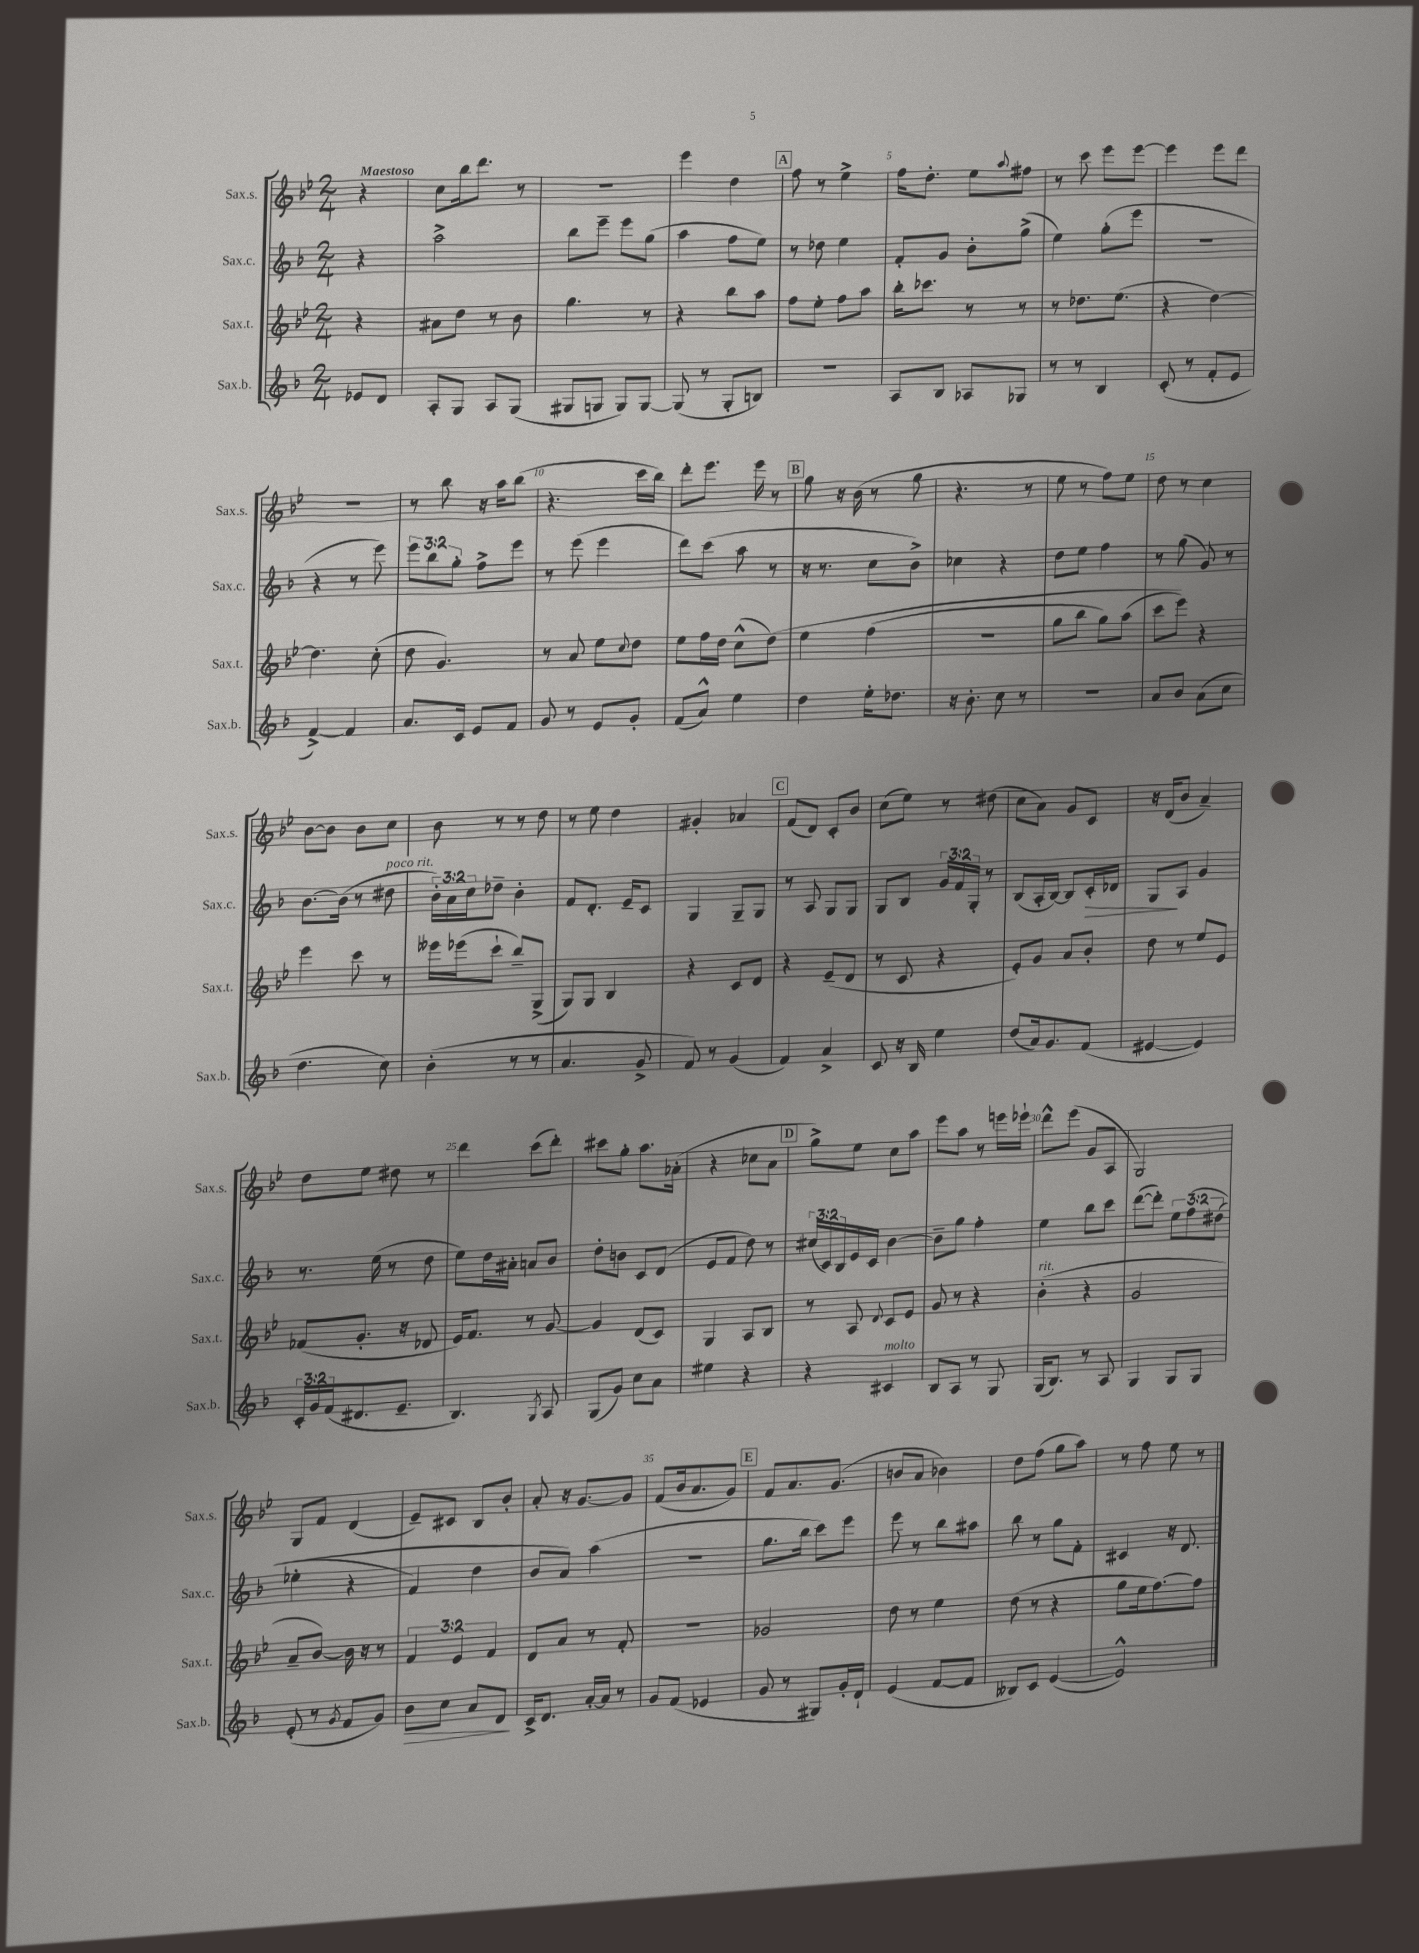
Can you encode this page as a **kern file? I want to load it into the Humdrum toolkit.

**kern	**kern	**kern	**kern
*staff4	*staff3	*staff2	*staff1
*clefG2	*clefG2	*clefG2	*clefG2
*k[b-]	*k[b-e-]	*k[b-]	*k[b-e-]
*M2/4	*M2/4	*M2/4	*M2/4
8e-	4r	4r	4r
8d	.	.	.
=	=	=	=
8A'	8a#	2aa^	8cc
8G	8dd	.	16bb-
.	.	.	8.ddd
8A	8r	.	.
(8G	8b-	.	8r
=	=	=	=
8G#	4.gg	8bb-	2r
8G	.	8eee~	.
8G)	.	8eee	.
[8G	8r	(8gg	.
=	=	=	=
(8G]	4r	4aa	4eee-
8r	.	.	.
8G'	8bb-	8ff	4dd
8B)	8aa	8ee)	.
=	=	=	=
2r	8ff	8r	8ff
.	8ee-'	8dd-	8r
.	8ff	4ee	4ee-^
.	8aa	.	.
=	=	=	=
8A	16bb-'	8f'	16ff
.	8.ccc-	.	8.dd'
8B-	.	8g	.
8A-	8r	8b-'	8ee-
.	.	.	8qqaa
8G-	8r	(8gg^	8ff#
=	=	=	=
8r	8r	4ee)	8r
8r	8.dd-	.	8ccc
4B-	.	(8gg'	8eee-
.	(8.ee-	.	.
.	.	8eee	[8eee-
=	=	=	=
(8c'	4r	2r	4eee-]
8r	.	.	.
8f'	[4dd)	.	8eee-
8e	.	.	8ddd
=	=	=	=
[4f^)	4.dd]	4r	2r
4f]	.	8r	.
.	(8cc'	8eee)	.
=	=	=	=
8.a	8dd	12eee	8r
.	.	12bb-	.
.	4.g)	.	8bb-
.	.	12gg'	.
16c	.	.	.
8e	.	8ff^	16r
.	.	.	16aa
8f	.	8eee	(8bb-
=	=	=	=
8g	8r	8r	4.r
8r	8a	(8eee	.
8e	8ee-	4eee	.
.	8qqcc	.	.
8g'	8dd	.	16ccc
.	.	.	16bb-)
=	=	=	=
(8f	8ee-	8ddd)	8ddd'
8a^^)	16ff	(8ccc	8.eee-
.	16dd	.	.
4ee	(8cc^^	8aa	.
.	.	.	16eee-
.	&(8dd)	8r	8r
=	=	=	=
4dd	4ee-	16r	8gg
.	.	8.r	.
.	.	.	16r
.	.	.	(16b-
16ee'	(4ff	8cc	8r
8.dd-	.	.	.
.	.	8b-^)	8gg
=	=	=	=
16r	2r	4cc-	4.r
8.b-'	.	.	.
8cc	.	4r	.
8r	.	.	8r
=	=	=	=
2r	8gg	8dd	8ee-
.	8bb-	8ee	8r
.	8gg)	4ff	8ff)
.	(8aa	.	8ee-
=	=	=	=
8a	8ccc	8r	8dd
8b-	8eee-)&)	(8gg	8r
(8a	4r	8g)	4cc
8cc	.	8r	.
=	=	=	=
4.dd	4eee-	[8.b-	[8b-
.	.	.	8b-]
.	.	(16b-]	.
.	8ccc	8r	8b-
8cc)	8r	8dd#	8cc
=	=	=	=
(4b-'	16eee--	24b-')	8b-
.	.	24a	.
.	(16eee-	.	.
.	.	24cc	.
.	8ccc`	8dd-~	8r
8r	8bb-~)	4b-'	8r
8r	(8G^	.	8dd
=	=	=	=
4.a	8G)	8f	8r
.	8G	8.d'	8ee-
.	4B-	.	4dd
.	.	16e~	.
8g^	.	8c	.
=	=	=	=
8f)	4r	4G	4g#'
8r	.	.	.
(4g	8c	8G~	4a-
.	8d	8G	.
=	=	=	=
4f)	4r	8r	(8f
.	.	8A	8d)
4a^	(8e-~	8G	8c'
.	8d	8G	8b-
=	=	=	=
8c	8r	8G	(8cc
16r	8c	8B-	8ee-)
16B-	.	.	.
4ee	4r	24g	8r
.	.	24f	.
.	.	24G'	.
.	.	8r	(8dd#
=	=	=	=
(8dd	8e-')	(8B-	8cc
16a)	8g	16A'	8a)
8.g	.	[16B-)	.
.	8a	8B-]	8g
(8f	8b-'	16c'	8c
.	.	16d-	.
=	=	=	=
[4e#	8dd	8G	16r
.	.	.	(16d
.	8r	8A	8b-
4e#])	8ee-	4g	4a~)
.	8e-	.	.
=	=	=	=
24c'	(8f-	8.r	8dd
24g	.	.	.
(24f	.	.	.
8.d#	8.g'	.	8ee-
.	.	(16ee	.
.	.	8r	8dd#
8.e~	16r	.	.
.	8d-	8dd	8r
=	=	=	=
4.B-)	16e-)	8ee)	4ddd
.	8.f	.	.
.	.	16dd	.
.	.	16a#'	.
.	8r	8a	(8ccc
8qG	.	.	.
8A	[8g	8b-	8ddd')
=	=	=	=
(8G	4g]	8dd'	8ccc#
8g)	.	8b	8gg'
8cc	(8d	8c	8.aa
8a	8c)	(8d	.
.	.	.	(16a-'
=	=	=	=
4ee#	4G	8e	4r
.	.	8f	.
4r	8A	8dd)	8cc-
.	8B-	8r	8a
=	=	=	=
4r	8r	(24cc#	8gg^)
.	.	24c)	.
.	.	24B-	.
.	8A	16e	8ee-
.	.	16c	.
.	8qqd	.	.
4c#	8c	[4b-	8cc
.	8e-	.	8aa
=	=	=	=
8B-	8g	8b-~]	8eee-
8A	8r	8gg	8aa
8r	4r	4ff'	8r
8G	.	.	16eee
.	.	.	16eee-`
=	=	=	=
(16G	(4b-'	4ee	8ddd^^
8.B-)	.	.	.
.	.	.	(8eee-
8r	4r	8bb-	8g
8A	.	8ccc	8A
=	=	=	=
4G	2g	([8ddd	2G)
.	.	8ddd'])	.
8G	.	12ee	.
.	.	&(12ff	.
8G	.	.	.
.	.	(12dd#	.
=	=	=	=
(8e'	8a~	4ee-'	8G
8r	[8b-)	.	8f
8qg	.	.	.
8f	16b-]	4r	(4d
.	16r	.	.
8g)	8r	.	.
=	=	=	=
8b-	6f	4f)	8e-~)
8cc	.	.	8c#
.	6e-	.	.
8a	.	4dd	8B-
.	6f	.	.
8d	.	.	8b-'
=	=	=	=
16c^	8d	8b-	8a'
8.d	.	.	.
.	8a	8a&)	16r
.	.	.	[8.g
[16a'	8r	(4aa	.
16a]	.	.	.
8r	8f'	.	8g]
=	=	=	=
8g	2r	2r	(8f
(8f	.	.	16b-
.	.	.	8.a
4e-	.	.	.
.	.	.	8g)
=	=	=	=
8g	2g-	8.gg	8f
8r	.	.	8.a
.	.	16bb-	.
8G#)	.	8ccc)	.
.	.	.	(8.g
16g'	.	8eee	.
16d`	.	.	.
=	=	=	=
(4e	8dd	8eee	8b
.	8r	8r	8a
[8f	4ee-	8bb-	4b-)
8f]	.	8aa#	.
=	=	=	=
8B--)	(8dd	8bb-	8dd
8c	8r	8r	(8ff
([4e	4r	8gg	8gg
.	.	8f'	8aa)
=	=	=	=
2e^^])	8gg	4c#	8r
.	16ee-	.	8ff
.	[8.ff)	.	.
.	.	16r	8ee-
.	.	8.d	.
.	8ff]	.	8r
==	==	==	==
*-	*-	*-	*-
